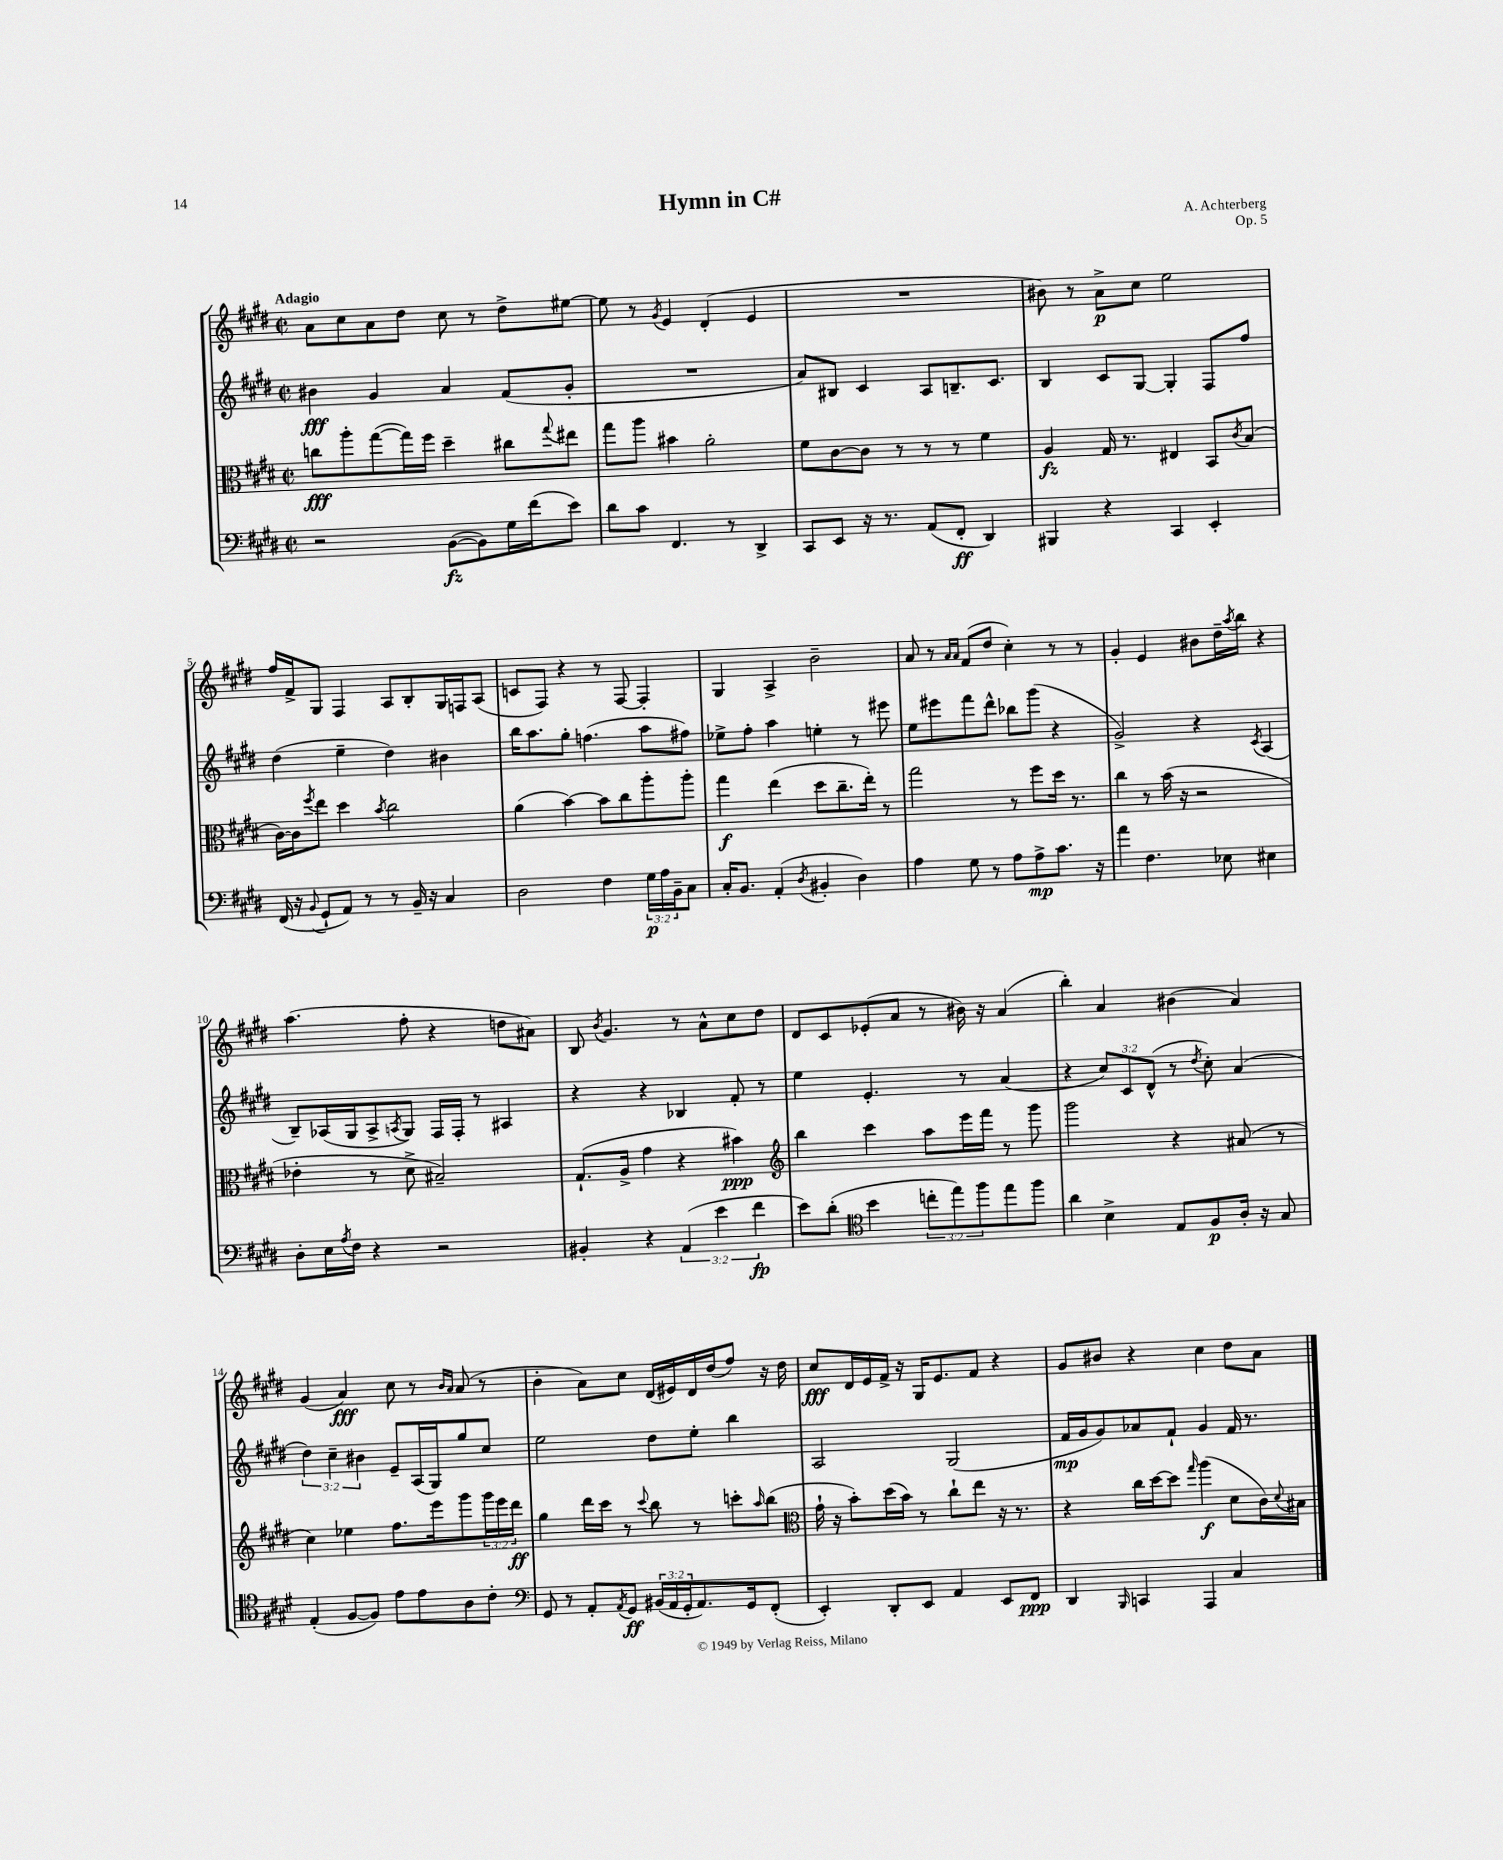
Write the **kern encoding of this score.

**kern	**kern	**kern	**kern
*staff4	*staff3	*staff2	*staff1
*clefF4	*clefC3	*clefG2	*clefG2
*k[f#c#g#d#]	*k[f#c#g#d#]	*k[f#c#g#d#]	*k[f#c#g#d#]
*M2/2	*M2/2	*M2/2	*M2/2
*met(c|)	*met(c|)	*met(c|)	*met(c|)
2r	8cc	4b#	8a
.	8aa'	.	8cc#
.	([8gg#	4g#	8a
.	16gg#])	.	8dd#
.	16ff#	.	.
([8BB	4dd#~	4a	8cc#
8BB])	.	.	8r
16G#	8cc#	(8f#	8dd#^
(16f#	.	.	.
.	8qqgg#	.	.
8e)	8ee#	8g#'	[8ee#
=	=	=	=
8d#	8gg#	1r	8ee#]
8c#	8aa	.	8r
.	.	.	8qg#
4.FF#	4b#	.	4e
.	2a'	.	(4d#'
8r	.	.	.
4DD#^	.	.	4e
=	=	=	=
8CC#	8f#	8a)	1r
8EE	[8c#	8B#	.
16r	8c#]	4c#	.
8.r	.	.	.
.	8r	.	.
(8AA	8r	8A	.
8FF#'	8r	8.B~	.
4DD#)	4f#	.	.
.	.	8.c#	.
=	=	=	=
4BBB#	4A	4B	8b#)
.	.	.	8r
4r	16G#	8c#	8a^
.	8.r	.	.
.	.	[8G#	8cc#
4CC#	4E#	4G#']	2ee
4EE'	8BB	8F#	.
.	8qc#	.	.
.	(8B	8ff#	.
=	=	=	=
(16FF#	[16c#)	(4dd#	16ff#
16r	16c#]	.	16f#^
8qqBB	8qff#	.	.
8GG#`	8ee	.	8G#
8AA)	4dd#	4ee~	4F#
8r	.	.	.
.	8qb	.	.
8r	2cc#	4dd#)	8A
16BB~	.	.	8B'
16r	.	.	.
4C#	.	4b#	16G#
.	.	.	16F
.	.	.	(8A
=	=	=	=
2D#	(4a	16bb	8c
.	.	8.aa	.
.	.	.	8F#)
.	[4b)	8gg#'	4r
.	.	(4.ff	.
4F#	8b]	.	8r
.	8cc#	.	[8F#
24G#	8aa'	8aa	4F#']
24A	.	.	.
24BB~	.	.	.
8C#	8aa'	8ff#)	.
=	=	=	=
16C#'	4gg#	8ee-^	4G#
8.BB	.	.	.
.	.	8ff#'	.
(4AA'	(4ee	4aa	4A^
8qD#	.	.	.
4BB#'	8dd#	4ee'	2b~
.	8.cc#~	.	.
4D#)	.	8r	.
.	16ee')	.	.
.	8r	8eee#	.
=	=	=	=
4A	2gg#	8ee	8a
.	.	8eee#	8r
.	.	.	16qqa
.	.	.	16qqa
8G#	.	8fff#	(8f#
8r	.	8ddd#^^	8dd#
8A	8r	8bb-	4cc#')
8A^	8ff#	(8ggg#	.
8.c#	16dd#	4r	8r
.	8.r	.	.
.	.	.	8r
16r	.	.	.
=	=	=	=
4a	4cc#	2g#^)	4g#'
4.F#	8r	.	4e
.	(16b	.	.
.	16r	.	.
.	2r	4r	8b#
8E-	.	.	16dd#~
.	.	.	8qaa
.	.	.	16bb
.	.	8qc#	.
4E#	.	(4A	4r
=	=	=	=
8D#'	4e-'	8B~)	(4.aa
16E	.	(16A-	.
8qA	.	.	.
16F#	.	16G#	.
4r	8r	8A-^	.
.	.	8qA	.
.	8d#^	8G#)	8ff#'
2r	2B#~)	16F#	4r
.	.	16F#'	.
.	.	8r	.
.	.	4A#	8dd
.	.	.	8a#)
=	=	=	=
4BB#'	(8.G#`	4r	8B
.	.	.	8qb
.	.	.	4.g#
.	16A^	.	.
4r	4g#	4r	.
(6AA	4r	4B-	8r
.	.	.	8a^^
6e	.	.	.
.	4b#)	8f#'	8cc#
6f#	.	.	.
.	.	8r	8dd#
=	=	=	=
*	*clefG2	*	*
8e)	4bb	4ee	8d#
(8d#'	.	.	8c#
*clefC4	*	*	*
4b	4ccc#	4.e'	(8e-'
.	.	.	8a
12cc'	8aa	.	8r
12ee)	.	.	.
.	16eee	8r	16b#)
12ff#	.	.	.
.	16fff#	.	16r
8ee	8r	(4a	(4a
8ff#	8ggg#	.	.
=	=	=	=
4a	2ggg#	4r	4bb')
4B^	.	12cc#)	4a
.	.	12c#	.
.	.	(12d#^^	.
8E	4r	8r	(4b#
.	.	8qdd#	.
8F#	.	8cc#')	.
16A'	(8a#	(4a	4a)
16r	.	.	.
8G#	8r	.	.
=	=	=	=
(4E'	4cc#)	6dd#)	(4g#
.	.	6cc#~	.
[8F#	4ee-	.	4a)
.	.	6b#	.
8F#])	.	.	.
8e	8.ff#	8e~	8cc#
8e	.	(16A	8r
.	16eee	16G#)	.
.	.	.	16qqb
.	.	.	16qqa
8A	8ggg#	8gg#	(8a
8c#'	24ggg#	8cc#	8r
.	24eee	.	.
.	24ddd#	.	.
=	=	=	=
*clefF4	*	*	*
8GG#	4gg#	2ee	4b'
8r	.	.	.
8AA'	16ddd#	.	8a)
.	16ccc#	.	.
8qAA	.	.	.
8GG#	8r	.	8cc#
.	8qqccc#	.	.
(24BB#	8bb	8dd#	(16d#
24AA	.	.	.
.	.	.	16e#)
24GG#'	.	.	.
8.AA)	8r	8ee'	16d#
.	.	.	(16dd#
.	8ccc'	4bb	8ff#)
16GG#	.	.	.
.	16qqaa	.	.
(8FF#'	(8bb	.	16r
.	.	.	16dd#
=	=	=	=
*	*clefC3	*	*
4EE')	16g#`	2A	8cc#
.	16r	.	.
.	8b')	.	16d#
.	.	.	16e
8DD#'	(16dd#	.	16f#^
.	16b)	.	16r
8EE	8r	.	16G#
.	.	.	8.e
4AA	8cc#`	(2G#	.
.	8ee	.	8f#
8EE	16r	.	4r
.	8.r	.	.
8FF#	.	.	.
=	=	=	=
4DD#	4r	16f#	8g#
.	.	16g#	.
.	.	8g#)	8b#
16qqBBB	.	.	.
4CC	16cc#	8a-	4r
.	[16dd#	.	.
.	8dd#]	8f#`	.
.	16qqgg#	.	.
4AAA	(4aa	4g#	4cc#
4C#	8d#	16f#	8dd#
.	.	8.r	.
.	16c#)	.	8a
.	8qqd#	.	.
.	16B#	.	.
==	==	==	==
*-	*-	*-	*-
